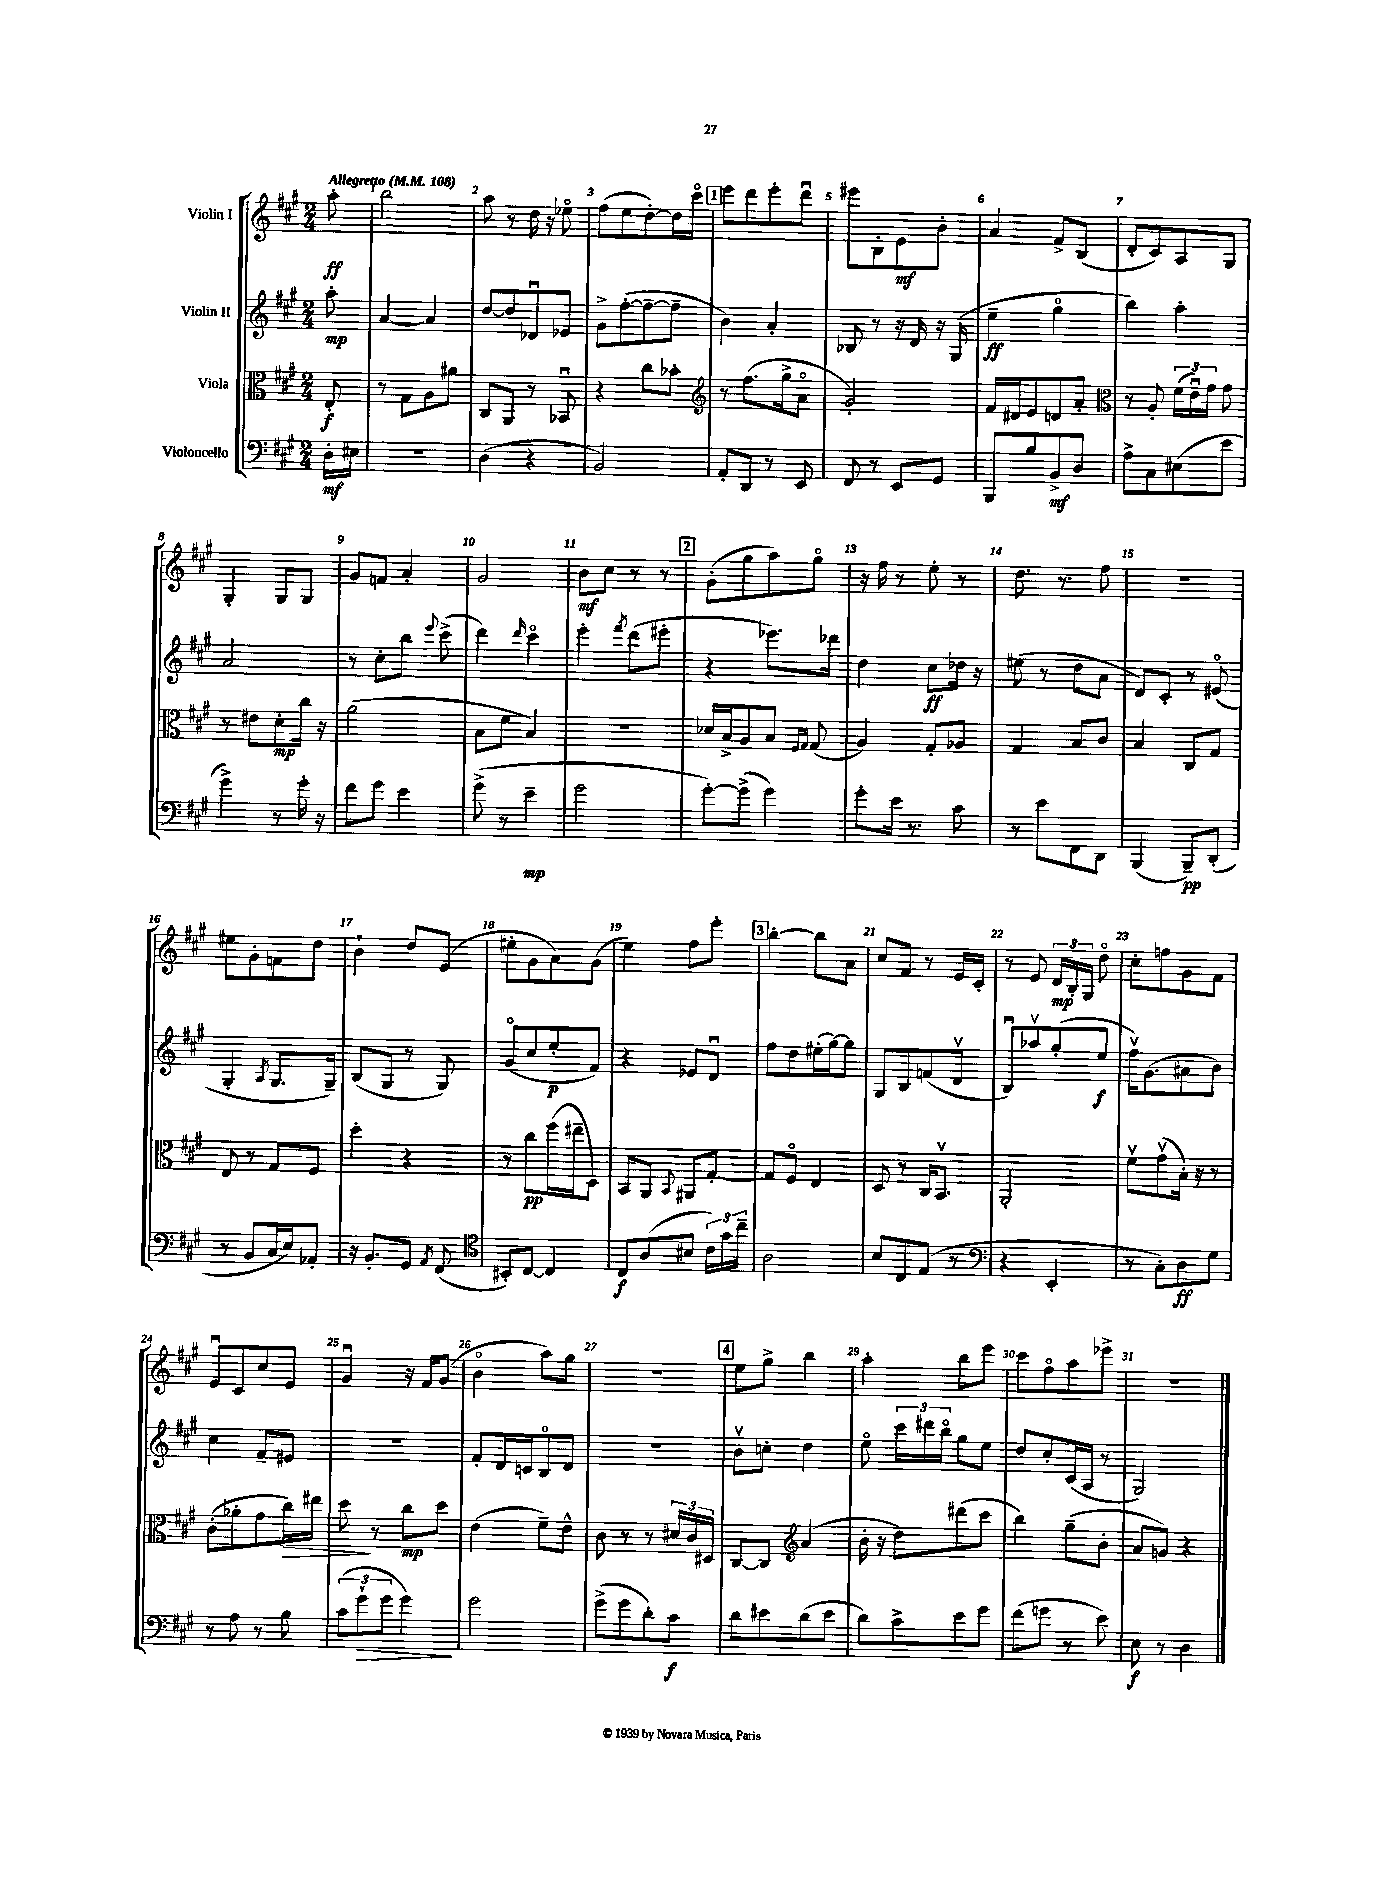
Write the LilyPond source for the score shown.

<<
\new StaffGroup <<
\new Staff = "s0" \with { instrumentName = "Violin I" } {
    \clef treble \key a \major \numericTimeSignature \time 2/4 \partial 8 \tempo "Allegretto" 4 = 108
    \autoBeamOff a''8-.\ff |
    b''2 |
    a''8 r8 d''16 r16 ees''8\flageolet |
    fis''8[( e''8 d''8~-.) d''16 cis'''16]\flageolet |
    \mark \markup { \box "1" } e'''8[ d'''8 e'''8-. d'''8]\downbow |
    eis'''8[ b8-. e'8\mf b'8]-. |
    a'4 fis'8[-> b8]( |
    d'8[-. cis'8) a8 gis8] |
    gis4-. gis8[ gis8] |
    gis'8[ f'8] a'4-. |
    gis'2 |
    b'8[\mf cis''8] r8 r8 |
    \mark \markup { \box "2" } gis'8[-.( gis''8 a''8) gis''8]\flageolet |
    r16 fis''16 r8 e''8-. r8 |
    d''8. r8. fis''8 |
    R2 |
    eis''8[ gis'8-. f'8 d''8] |
    b'4-! d''8[ e'8]( |
    eis''8[-. gis'8 a'8) gis'8]( |
    e''4) fis''8[ e'''8]-. |
    \mark \markup { \box "3" } b''4~-. b''8[ a'8] |
    cis''8[ fis'8] r8 e'16[ cis'16]-. |
    r8 e'8 \tuplet 3/2 { d'16[\mp b16-. gis16] } d''8\flageolet |
    cis''8[-. f''8 gis'8 fis'8] |
    e'8[\downbow cis'8 cis''8 e'8] |
    gis'4\downbow r16 fis'16[ gis'8]( |
    b'4\flageolet a''8[) gis''8] |
    R2 |
    \mark \markup { \box "4" } e''8[ gis''8]-> b''4 |
    a''4-. b''8[ e'''8] |
    cis'''8[ fis''8\flageolet a''8 ees'''8]-> |
    R2 \bar "|." |
}
\new Staff = "s1" \with { instrumentName = "Violin II" } {
    \clef treble \key a \major \numericTimeSignature \time 2/4 \partial 8
    \autoBeamOff a''8-.\mp |
    a'4~ a'4 |
    d''8[~ d''8 des'8\downbow ees'8] |
    gis'8[-> fis''8~-.( fis''8~-- fis''8]-- |
    \mark \markup { \box "1" } b'4) a'4-. |
    bes8 r8 r16 d'16 r16 gis16( |
    e''4--\ff gis''4\flageolet |
    b''4) a''4-. |
    a'2 |
    r8 cis''8[-. b''8] \appoggiatura { e'''8 } cis'''8->( |
    d'''4) \grace { d'''16 } cis'''4\flageolet |
    e'''4-. \acciaccatura { fis'''8 } d'''8[( eis'''8]-. |
    \mark \markup { \box "2" } r4 ees'''8.[) des'''16] |
    d''4 cis''8[\ff des''16] r16 |
    eis''8( r8 d''8[ a'8] |
    d'8[) cis'8]-. r8 eis'8\flageolet( |
    gis4-. \acciaccatura { a8 } gis8.[ gis16]--) |
    b8[( gis8] r8 gis8) |
    gis'8[\flageolet( cis''8 e''8-.\p fis'8]) |
    r4 ees'8[ d'8]\downbow |
    \mark \markup { \box "3" } fis''8[ d''8 eis''16-.( gis''16~) gis''8] |
    gis8[ b8 f'8( d'8]\upbow |
    b8[\downbow) aes''8\upbow gis''8-.( e''8]\f |
    fis''16[\upbow) gis'8.( ais'8 b'8]) |
    cis''4 fis'8[-- eis'8] |
    R2 |
    fis'8[-. d'16 c'16 b8\flageolet d'8] |
    r2 |
    \mark \markup { \box "4" } b'8[\upbow c''8]-. d''4 |
    e''8\flageolet \tuplet 3/2 { cis'''16[ dis'''16 b''16]\flageolet } gis''8[ e''8] |
    d''8[ cis''8-. cis'16( a16] r8 |
    gis2) \bar "|." |
}
\new Staff = "s2" \with { instrumentName = "Viola" } {
    \clef alto \key a \major \numericTimeSignature \time 2/4 \partial 8
    \autoBeamOff e8-.\f |
    r8 gis8[ a8 ais'8] |
    cis8[ a,8] r8 bes,8\downbow |
    r4 cis''8[ bes'8]-. |
    \mark \markup { \box "1" } \clef treble r8 fis''8.[( gis''16-> a'8]\flageolet |
    gis'2-.) |
    fis'16[ dis'16 e'8 d'8 a'8]-. |
    \clef alto r8 a8-. \tuplet 3/2 { fis'16[( e'16\downbow) gis'16] } gis'8 |
    r8 eis'8[ d'8-.\mp cis''16] r16 |
    a'2( |
    b8[ fis'8] b4) |
    r2 |
    \mark \markup { \box "2" } des'16[ b16-> a8 b8] \grace { fis16[ gis16] } gis8( |
    a4) gis8[-. aes8] |
    gis4 b8[ cis'8] |
    b4 cis8[ gis8] |
    e8 r8 gis8[ fis8] |
    d''4-. r4 |
    r8 cis''8[\pp fis''16( eis''16-- d8]) |
    b,8[ a,8] \appoggiatura { b,8 } ais,8[ gis8]~-. |
    \mark \markup { \box "3" } gis8[ fis8]\flageolet e4 |
    d8 r8 cis16[ b,8.]\upbow |
    a,2-. |
    fis'8[\upbow gis'8\upbow( b16]-.) r16 r8 |
    cis'8[-.( aes'8-. gis'8 cis''16\>) eis''16] |
    d''8\! r8 cis''8[\mp d''8] |
    e'4( fis'8[--) e'8]-^ |
    cis'8 r8 r8 \tuplet 3/2 { dis'16[ cis'16 dis16] } |
    \mark \markup { \box "4" } cis8[~ cis8] \clef treble a'4( |
    b'16-. r16 d''8[) dis'''8( cis'''8] |
    b''4) gis''8[--( b'8]-. |
    a'8[ g'8]) r4 \bar "|." |
}
\new Staff = "s3" \with { instrumentName = "Violoncello" } {
    \clef bass \key a \major \numericTimeSignature \time 2/4 \partial 8
    \autoBeamOff d16[-.\mf eis16] |
    R2 |
    d4( r4 |
    b,2) |
    \mark \markup { \box "1" } a,8[-. d,8] r8 e,8 |
    fis,8 r8 e,8[ gis,8] |
    b,,8[ b8 b,8->\mf d8] |
    a8[-> cis8 eis8( e'8] |
    gis'4->) r8 gis'16-. r16 |
    fis'8[ gis'8] e'4 |
    gis'8->( r8 e'4--\mp |
    gis'2 |
    \mark \markup { \box "2" } gis'8[~-.) gis'8]->( gis'4) |
    gis'8[-. e'16] r8. cis'8 |
    r8 e'8[ fis,8 d,8] |
    b,,4( b,,8[--\pp) d,8]-.( |
    r8 b,8[ cis16 e16) aes,8]-. |
    r16 b,8.[-. gis,8] \acciaccatura { a,8 } fis,8( |
    \clef tenor bis,8[-.) cis8]~ cis4 |
    cis8[\f a8( bis8] \tuplet 3/2 { cis'16[) gis'16 cis''16]-- } |
    \mark \markup { \box "3" } a2 |
    b8[ cis8 e8]( r8 |
    \clef bass r4 e,4-. |
    r8 cis8[-.) d8\ff gis8] |
    r8 a8 r8 b8 |
    \tuplet 3/2 { cis'8[( gis'8-!\> gis'8] } gis'4\!) |
    gis'2 |
    gis'8[->( gis'8 d'8-.) cis'8]\f |
    \mark \markup { \box "4" } d'8[ eis'8 d'8( eis'8] |
    d'8[) cis'8-> e'8 gis'8] |
    fis'8[( g'8] r8 e'8) |
    e8\f r8 d4 \bar "|." |
}
>>
>>
\layout { \context { \Score \override BarNumber.break-visibility = ##(#f #t #t) barNumberVisibility = #all-bar-numbers-visible } }
